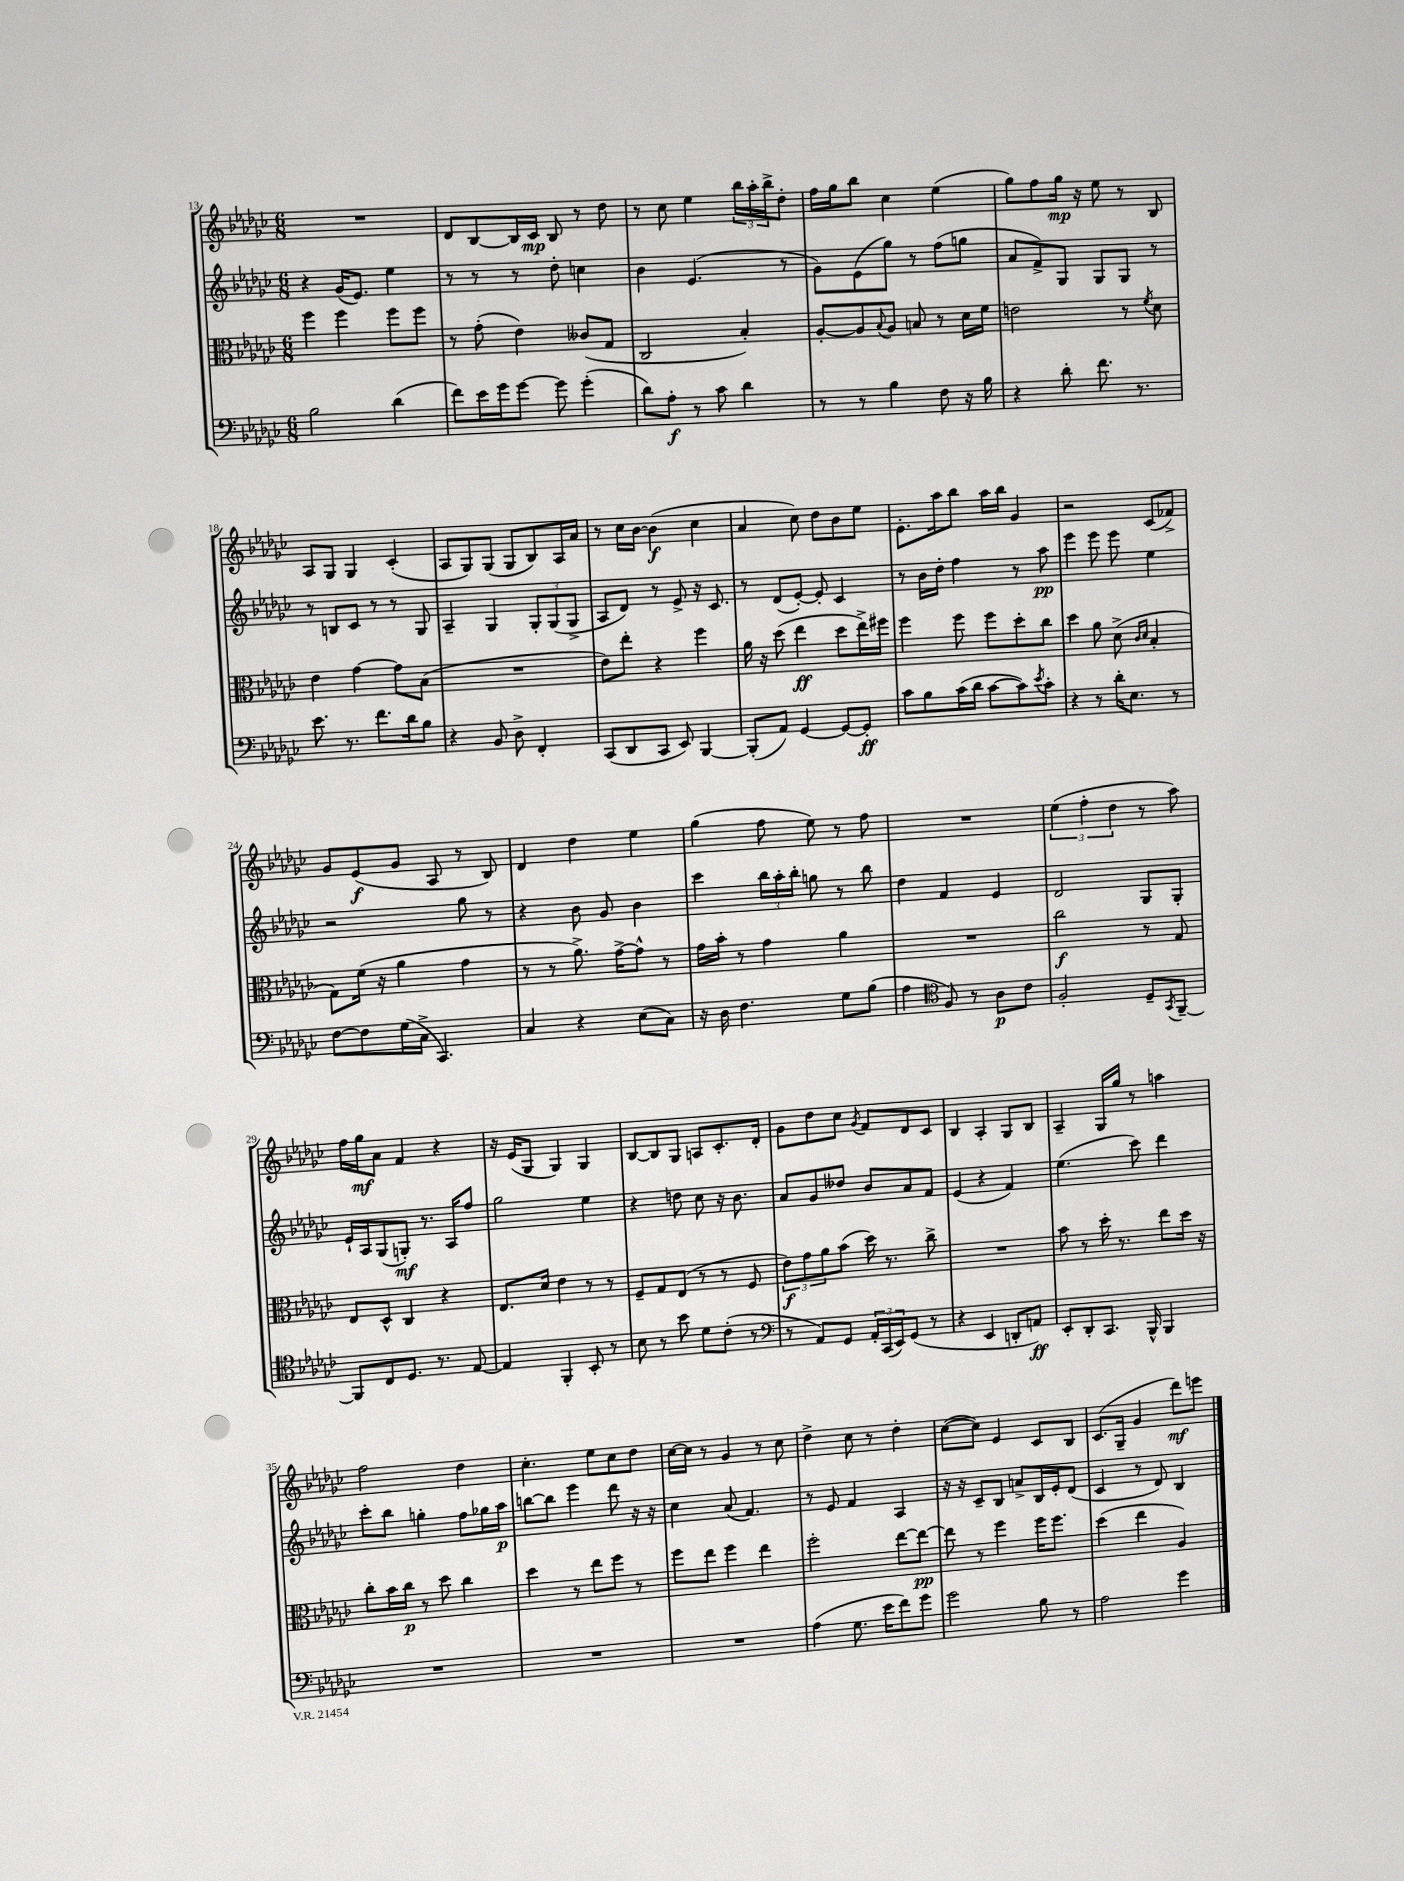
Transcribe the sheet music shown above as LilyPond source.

<<
\new StaffGroup <<
\new Staff = "s0" {
    \clef treble \key ges \major \numericTimeSignature \time 6/8
    R2. |
    des'8 bes8~ bes16 ces'16\mp bes8 r8 des''8 |
    r8 ces''8 ees''4 \tuplet 3/2 { bes''16 aes''16-. bes''16-> } des''8-. |
    f''16 ges''16 bes''8 ces''4 ees''4( |
    ges''8) f''8 ges''16\mp r16 ees''8 r8 bes8 |
    aes8 ges8 ges4 ces'4-.( |
    aes8 ges8) ges8( ges8 bes8) aes16 aes'16 |
    r8 ces''16 bes'16~ bes'4\f( ces''4 |
    aes'4 ces''8) des''8 bes'8 ees''8 |
    ees'8.-. aes''16 bes''8 aes''16 bes''16 ges'4 |
    r2 ces'8( fes'8->) |
    ges'8 ees'8\f( ges'8 aes8 r8 bes8) |
    des'4 des''4 ees''4 |
    ges''4( f''8 ees''8) r8 f''8 |
    R2. |
    \tuplet 3/2 { ees''4( f''4-. des''4 } r8 aes''8) |
    f''16 ges''16\mf aes'8 f'4 r4 |
    r16 ees'16( ges8 ges4) ges4 |
    bes8~ bes8 ges8 a8 ces'8.-. des'16-. |
    ges'8 des''8 ces''8 \acciaccatura { ges'8 } f'8 des'8 ces'8 |
    bes4 aes4-. ges8 bes8 |
    aes4-- ges16 ges''16 r8 a''4 |
    f''2 des''4 |
    ces''4.-. ees''8 ces''8 des''8 |
    ces''16~ ces''16 r8 ges'4 r8 ces''8 |
    des''4-> ces''8 r8 des''4-. |
    ces''8~( ces''8) ees'4 ces'8 bes8 |
    ces'8.( ges16-- ges'4 des'''8\mf) e'''8 \bar "|." |
}
\new Staff = "s1" {
    \clef treble \key ges \major \numericTimeSignature \time 6/8
    r4 ges'16( ees'8.) ees''4 |
    r8 r8 r8 des''8-. c''4 |
    bes'4 ees'4.( r8 |
    ges'8) ees'8( ges''8) r8 f''8( g''8 |
    aes'8 f'8->) ges8 ges8 ges8 r8 |
    r8 b8 ces'8 r8 r8 ges8 |
    aes4-- ges4 \tuplet 3/2 { ges8-. ges8( ges8-> } |
    aes8 des'8) r8 ees'8-> r16 ces'8. |
    r8 des'8( ees'8~-.) ees'8-. ces'4 |
    r8 bes'16 des''16-. f''4 r8 aes''8\pp |
    ees'''4 ees'''8 ees'''8 ees''4 |
    r2 ges''8 r8 |
    r4 bes'8 ges'8 bes'4 |
    ces'''4 \tuplet 3/2 { bes''16 aes''16-. bes''16-. } g''8 r8 bes''8 |
    des''4 f'4 ees'4 |
    des'2 ges8 ges8-. |
    ees'16-! aes16 ges8( g8-.\mf) r8. aes16 f''8 |
    ges''2 ees''4 |
    r4 d''8 ces''8 r16 bes'8. |
    aes'8 ges'8 deses''8 bes'8 aes'8 f'8 |
    ees'4( r4 f'4) |
    ees''4.( ces'''8) des'''4 |
    ces'''8-. bes''8 g''4-. f''8 ges''16 aes''16\p |
    b''8~ b''8 ees'''4 des'''8 r16 r16 |
    ces''4 aes'8( f'4.) |
    r8 ees'8 f'4 aes4 |
    r16 r16 ces'8-- bes8 a'8-> bes16 ees'16-. des'8( |
    ces'4 r8 des'8) bes4 \bar "|." |
}
\new Staff = "s2" {
    \clef alto \key ges \major \numericTimeSignature \time 6/8
    f''4 f''4 f''8 f''8 |
    r8 ges'8-.( ees'4) ceses'8( ges8 |
    ces2 bes4-.) |
    aes8~-. aes8 \appoggiatura { bes8 } aes8 b8 r8 des'16 f'16 |
    e'2 r8 \acciaccatura { f'8 } des'8 |
    ees'4 ges'4~ ges'8 bes8( |
    R2. |
    ees'8) ees''8-. r4 f''4 |
    aes'16 r16 des''8( ees''4\ff des''8 ees''16->) fis''16 |
    f''4 f''8 f''8 des''8-. ces''8 |
    des''4 aes'8 des'8->( \grace { ces'16 des'16 } bes4-. |
    ges8) f'16( r16 aes'4 ges'4 |
    r8 r8 aes'8.->) ges'16~-> ges'8-^ r8 |
    ges'16 bes'16-. r8 ges'4 aes'4 |
    R2. |
    ces''2\f r8 ges8 |
    ees8 des8-^ ces4 r4 |
    ees8. des'16 ees'4 r8 r8 |
    f8-- ges8 ees8( r8 r8 f8 |
    \tuplet 3/2 { ees'8\f) ges'8 aes'8 } bes'8( des''16) r8. ces''8-> |
    R2. |
    bes'8 r8 des''16-. r8. ees''8 des''16 r16 |
    ces''8-. bes'16 ces''16\p r8 des''8 ces''4 |
    des''4 r8 ees''8 f''8 r8 |
    f''8 ees''8 f''4 ees''4 |
    f''2-. ees''8~ ees''8~\pp |
    ees''8 r8 f''4 f''16 f''8. |
    des''4( ees''4 aes4) \bar "|." |
}
\new Staff = "s3" {
    \clef bass \key ges \major \numericTimeSignature \time 6/8
    bes2 des'4( |
    f'8) ees'16 ges'16 ges'8~ ges'8 ges'4-.( |
    des'8) aes8-.\f r8 ces'8 des'4 |
    r8 r8 bes4 f8 r16 bes16 |
    r4 des'8-. f'8. r8. |
    ees'8. r8. f'8. des'16 bes8 |
    r4 bes,8 des8-> f,4-. |
    ces,8( des,8 ces,8 ees,8) bes,,4~ |
    bes,,8-.( aes,8) ges,4~ ges,8~ ges,8-.\ff |
    ces'8 bes8 ces'16( des'16 ces'8~ ces'8) \acciaccatura { ees'8 } ces'8-. |
    r4 r8 des'16-. ees8. r8 |
    f8~ f8 ges16( ces16-> ces,4.) |
    ces4 r4 ees8( ces8) |
    r16 des16 f4. ges8 bes8( |
    aes4 \clef tenor f8) r8 aes8\p ces'8 |
    f2-. des8-- \acciaccatura { ges,8 } f,8~-- |
    f,8 ces8 des8. r8. ees8~ |
    ees4 f,4-. bes,8-. r8 |
    bes8 r8 bes'8 des'8 ces'8-.( r8 |
    \clef bass r8 aes,8) ges,8 \tuplet 3/2 { aes,16-. ces,16( ees,16) } ges,8( r8 |
    r4 ees,4 d,8-. a,8\ff) |
    ees,8-. des,8-. ces,8. bes,,16-^ bes,,4 |
    R2. |
    R2. |
    R2. |
    aes4( ges8. ees'16 f'8) ges'8 |
    ges'2 bes8 r8 |
    aes2 ges'4 \bar "|." |
}
>>
>>
\layout { \context { \Score currentBarNumber = #13 } }
